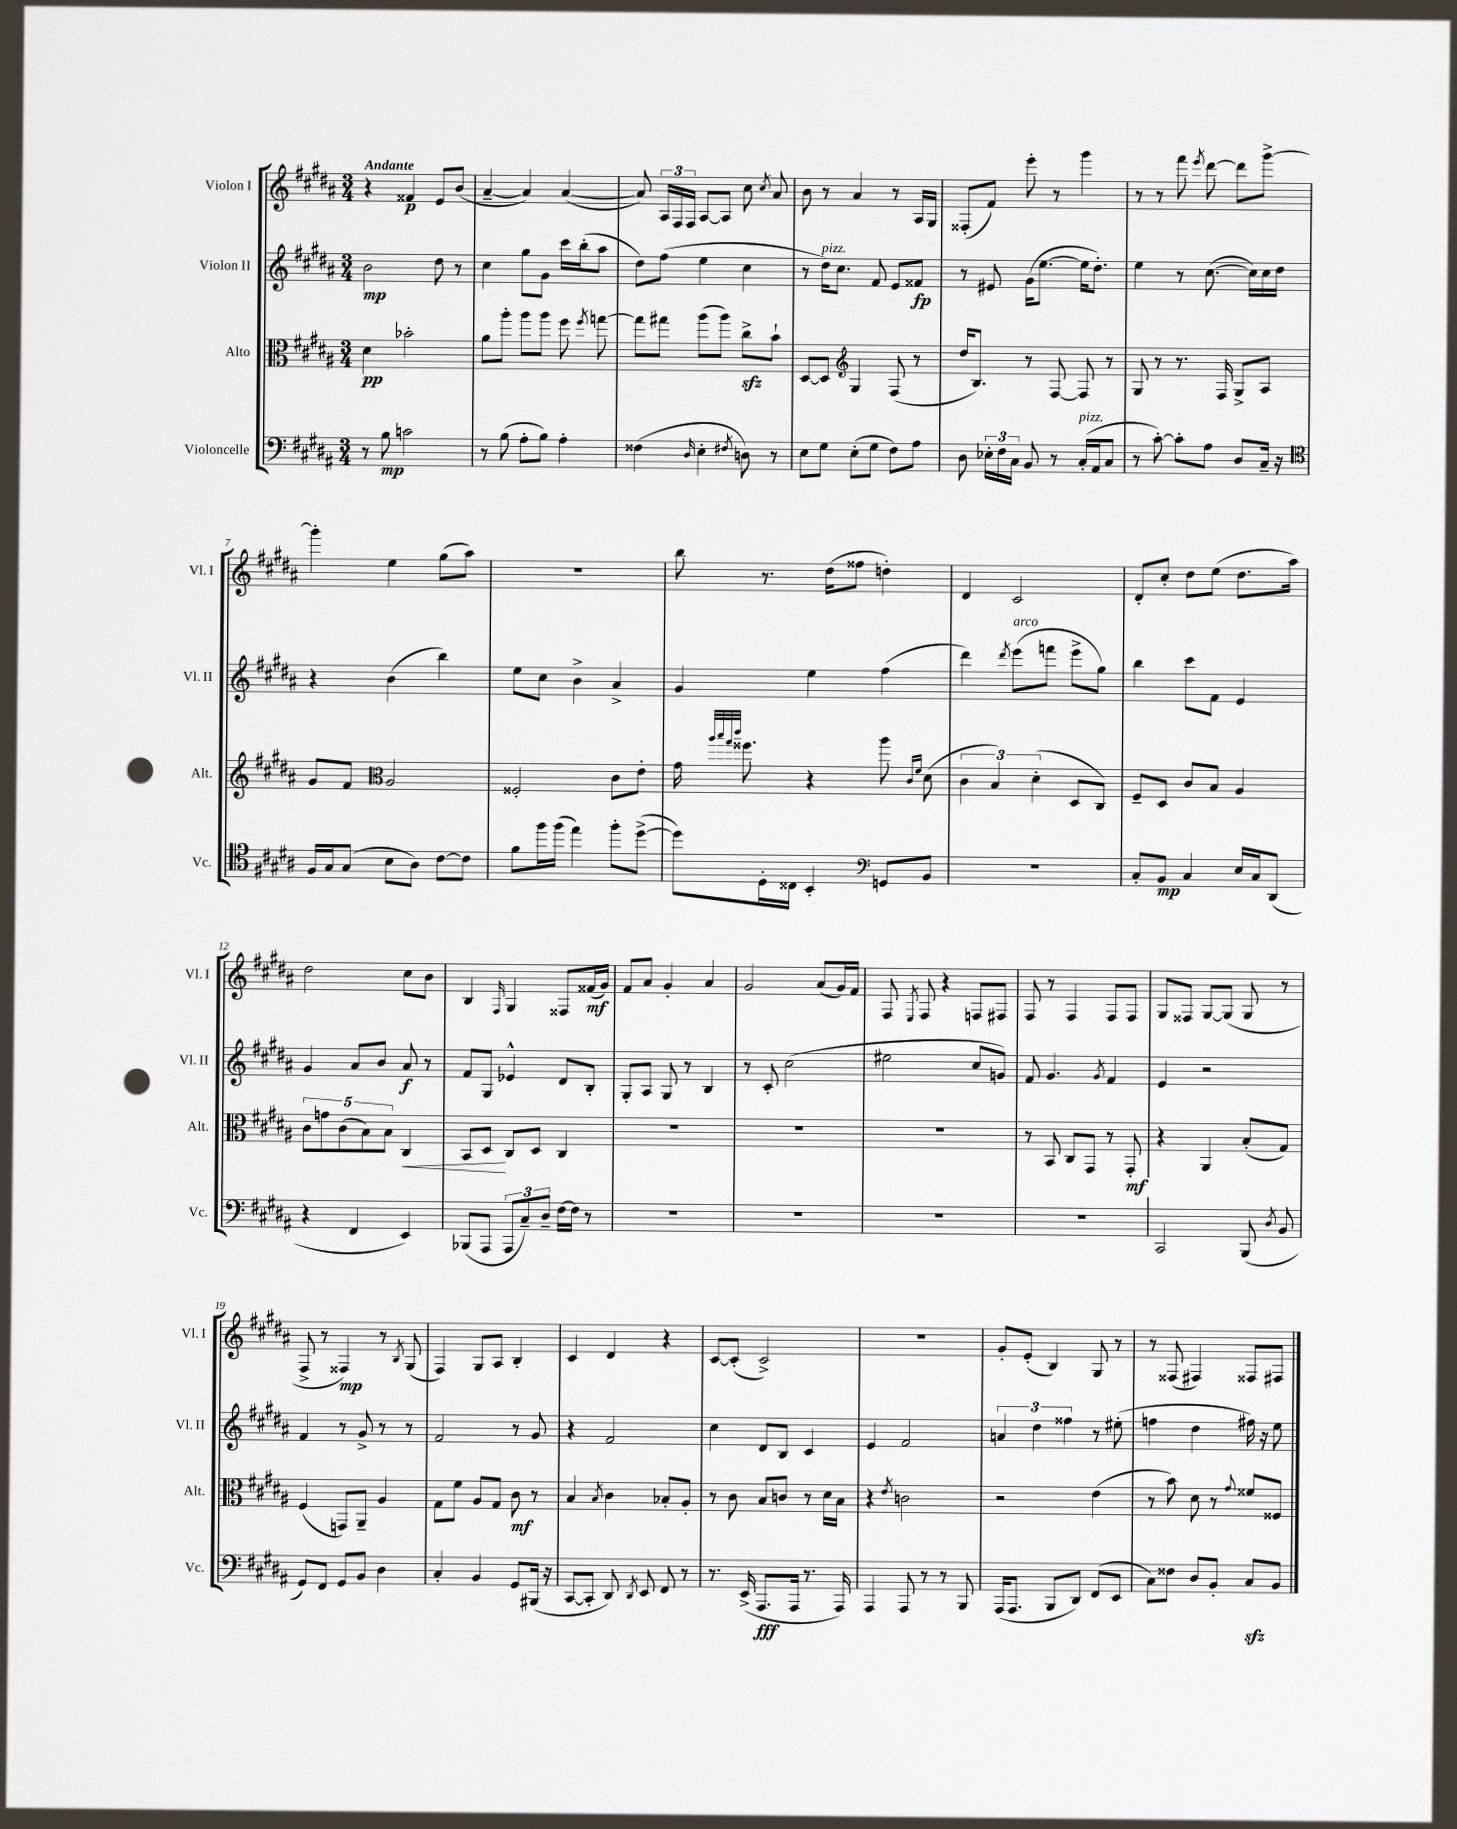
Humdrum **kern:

**kern	**kern	**kern	**kern
*staff4	*staff3	*staff2	*staff1
*clefF4	*clefC3	*clefG2	*clefG2
*k[f#c#g#d#a#]	*k[f#c#g#d#a#]	*k[f#c#g#d#a#]	*k[f#c#g#d#a#]
*M3/4	*M3/4	*M3/4	*M3/4
8r	4d#\	2b\	4r
8B\	.	.	.
2c\	2b-'\	.	4f##/
.	.	8dd#\	8e/L
.	.	8r	(8b/J
=	=	=	=
8r	8a#\L	4cc#\	[4a#~/
(8B\	8aa#'\J	.	.
8A#'\L	8aa#\L	8gg#\L	4a#/])
8B\J)	8aa#\J	8g#\J	.
4A#'\	8ff#\	16ccc#\LL	([4a#/
.	.	(16bb'\J	.
.	8qff#/	.	.
.	[8gg\	8aa#\J	.
=	=	=	=
(4F##\	8gg\]L	8dd#\L)	8a#/])
.	8gg#\J	(8ff#\J	24A#/LL
.	.	.	24F#/
.	.	.	24F#/JJ
16qqD#/	.	.	.
4E'\	(8aa#\L	4ee\	[8A#/L
.	8aa#\J)	.	8A#/]J
8qF#/	.	.	.
8D\)	8cc#^\L	4cc#\	8cc#\
.	.	.	8qcc#/
8r	8b`\J	.	8a#/
=	=	=	=
8E\L	[8D#/L	8r	8b\
8G#\J	8D#/]J	16dd#\LK)	8r
.	.	8.cc#\J	.
*	*clefG2	*	*
(8E'\L	4G#/	.	4a#/
8G#\J	.	8f#/	.
8F#\L)	(8F#/	8e/L	8r
8A#\J	8r	8f##/J	16A#/LL
.	.	.	16G#/JJ
=	=	=	=
8D#\	16dd#/LK	8r	(8F##'/L
.	8.B/J)	.	.
24E-'\LL	.	8e#/	8f#/J)
24F#\	.	.	.
24C#\JJ	.	.	.
8BB/	8r	(16g#\LK	8eee'\
.	.	[8.ee\J	.
8r	[8F#/	.	8r
(16C#'/LL	8F#/]	16ee\]LK	4ggg#\
16AA#/J	.	8.dd#'\J)	.
8C#/J	8r	.	.
=	=	=	=
8r	8G#/	4ee\	8r
[8c#'\)	8r	.	8r
8c#'\]L	8.r	8r	8fff#\
.	.	.	8qeee/
8A#\J	.	([8.cc#\	[8ddd#\
.	16F#/	.	.
8D#/L	8G#^/L	.	8ddd#\]L
.	.	16cc#\]LL)	.
16C#~/Jk	8A#/J	16cc#\	[8ggg#^\J
16r	.	16dd#\JJ	.
=	=	=	=
*clefC4	*	*	*
16F#/LL	8g#/L	4r	4ggg#'\]
16G#/J	.	.	.
(8G#/J	8f#/J	.	.
*	*clefC3	*	*
8B\L	2A#/	(4b\	4ee\
8A#\J)	.	.	.
[8c#\L	.	4bb\)	(8gg#\L
8c#\]J	.	.	8aa#\J)
=	=	=	=
8f#\L	2F##'/	8ee\L	2.r
16ff#\L	.	8cc#\J	.
(16ff#\JJ	.	.	.
4ee\)	.	4b^\	.
8ff#'\L	8c#\L	4a#^/	.
([8dd#^\J	8e'\J	.	.
=	=	=	=
8dd#\]L)	16g#\	4g#/	8bb\
.	32qqaa#/LLL	.	.
.	32qqbb/	.	.
.	32qqgg#/	.	.
.	32qqccc#/JJJ	.	.
.	8.ff##\	.	.
16D#'\L	.	.	8.r
16C##\JJ	.	.	.
4BB'/	4r	4ee\	.
.	.	.	(16dd#\LK
.	.	.	8ff##\J
*clefF4	*	*	*
8GG/L	8aa#\	(4ff#\	4dd'\)
.	16qqc#/LL	.	.
.	16qqf#/JJ	.	.
8BB/J	(8d#\	.	.
=	=	=	=
2.r	6c#\	4ddd#\)	4d#/
.	6B/)	.	.
.	.	8qddd#/	.
.	.	(8eee\L	2c#/
.	(6d#'\	.	.
.	.	8fff\J	.
.	8D#/L	8eee^\L	.
.	8C#/J)	8gg#\J)	.
=	=	=	=
8C#'/L	8F#~/L	4bb\	8d#'/L
8BB/J	8D#/J	.	8cc#'/J
4C#/	8c#/L	8ccc#\L	8dd#\L
.	8B/J	8f#\J	(8ee\J
16E/LL	4A#/	4e/	8.dd#\L
16C#/J	.	.	.
(8DD#/J	.	.	.
.	.	.	16aa#\Jk)
=	=	=	=
4r	10c#\L	4g#/	2dd#\
.	10g\	.	.
.	(10c#\	.	.
4FF#/	.	8a#/L	.
.	10B\)	.	.
.	.	8b/J	.
.	10B\J	.	.
4EE/)	4C#/	8a#/	8cc#\L
.	.	8r	8b\J
=	=	=	=
(8BBB-/L	8BB/L	8f#/L	4B/
8AAA#/J	8D#/J	8G#/J	.
.	.	.	16qqF#/
12AAA#/L	8C#/L	4e-^^/	4G#/
12C#~/)	.	.	.
.	8D#/J	.	.
12D#~/J	.	.	.
[16F#\LL	4C#/	8d#/L	8F##/L
16F#\]JJ	.	.	.
8r	.	8B'/J	(16f##/L
.	.	.	16g#/JJ)
=	=	=	=
2.r	2.r	8G#'/L	8f#/L
.	.	8A#/J	8a#/J
.	.	8G#/	4g#'/
.	.	8r	.
.	.	4B/	4a#/
=	=	=	=
2.r	2.r	8r	2g#/
.	.	8c#'/	.
.	.	(2cc#\	.
.	.	.	(8a#/L
.	.	.	16g#/L)
.	.	.	16f#/JJ
=	=	=	=
2.r	2.r	2ee#\	8F#/
.	.	.	8qE/
.	.	.	8F#/
.	.	.	4r
.	.	8cc#/L	8F/L
.	.	8g/J)	8F#/J
=	=	=	=
2.r	8r	8f#/	8F#/
.	8BB/	4.g#/	8r
.	8C#/L	.	4F#/
.	8GG#/J	.	.
.	.	8qg#/	.
.	8r	4f#/	8F#/L
.	8GG#'/	.	8F#/J
=	=	=	=
2CC#/	4r	4e/	8G#/L
.	.	.	8F##/J
.	4AA#/	2r	[8G#/L
.	.	.	(8G#/]J
(8BBB/	(8B'/L	.	8G#/
8qD#/	.	.	.
8BB/	8G#/J)	.	8r
=	=	=	=
8GG#/L)	(4F#/	4f#/	8F#^/
8FF#/J	.	.	8r
8GG#/L	8GG/L)	8r	4F##/)
8BB/J	8AA#~/J	8g#^/	.
4D#\	4A#/	8r	8r
.	.	.	8qB/
.	.	8r	(8G#/
=	=	=	=
4C#'/	8G#\L	2f#/	4F#/)
.	8f#\J	.	.
4BB/	8A#/L	.	8G#/L
.	8G#/J	.	8A#/J
8GG#/L	8c#\	8r	4B'/
(16BBB#/Jk	8r	8g#/	.
16r	.	.	.
=	=	=	=
[8CC#/L	4B/	4r	4c#/
8CC#'/]J	.	.	.
.	8qB/	.	.
8DD#/)	4c#\	2f#/	4d#/
8qDD#/	.	.	.
8EE/	.	.	.
8FF#/	8B-'/L	.	4r
8r	8A#'/J	.	.
=	=	=	=
8.r	8r	4cc#\	[8c#/L
.	8c#\	.	(8c#'/]J
(16EE^/	.	.	.
8.AAA#/L	8B/L	8d#/L	2c#^/)
.	8c/J	8B/J	.
16AAA#/Jk	.	.	.
8.r	8r	4c#/	.
.	16d#\LL	.	.
16AAA#/)	16B\JJ	.	.
=	=	=	=
4AAA#/	4r	4e/	2.r
.	8qe/	.	.
8AAA#/	2c\	2f#/	.
8r	.	.	.
8r	.	.	.
8BBB/	.	.	.
=	=	=	=
(16AAA#/LK	2r	6a/	8g#'/L
8.AAA#/J	.	.	.
.	.	.	(8e'/J
.	.	6dd#\	.
8BBB/L	.	.	4B/)
.	.	6ff##\	.
8DD#/J)	.	.	.
(8FF#/L	(4e\	8r	8G#/
8EE/J	.	(8ee#'\	8r
=	=	=	=
8C#\L)	8r	4ff\	8r
8F##\J	8b\)	.	(8F##/
8D#/L	8d#\	4dd#\	4F#/)
8BB'/J	8r	.	.
.	8qqg#/	.	.
8C#/L	8f##/L	16ff#\)	8F##/L
.	.	16r	.
8BB/J	8F##/J	8ee\	8F#/J
==	==	==	==
*-	*-	*-	*-
